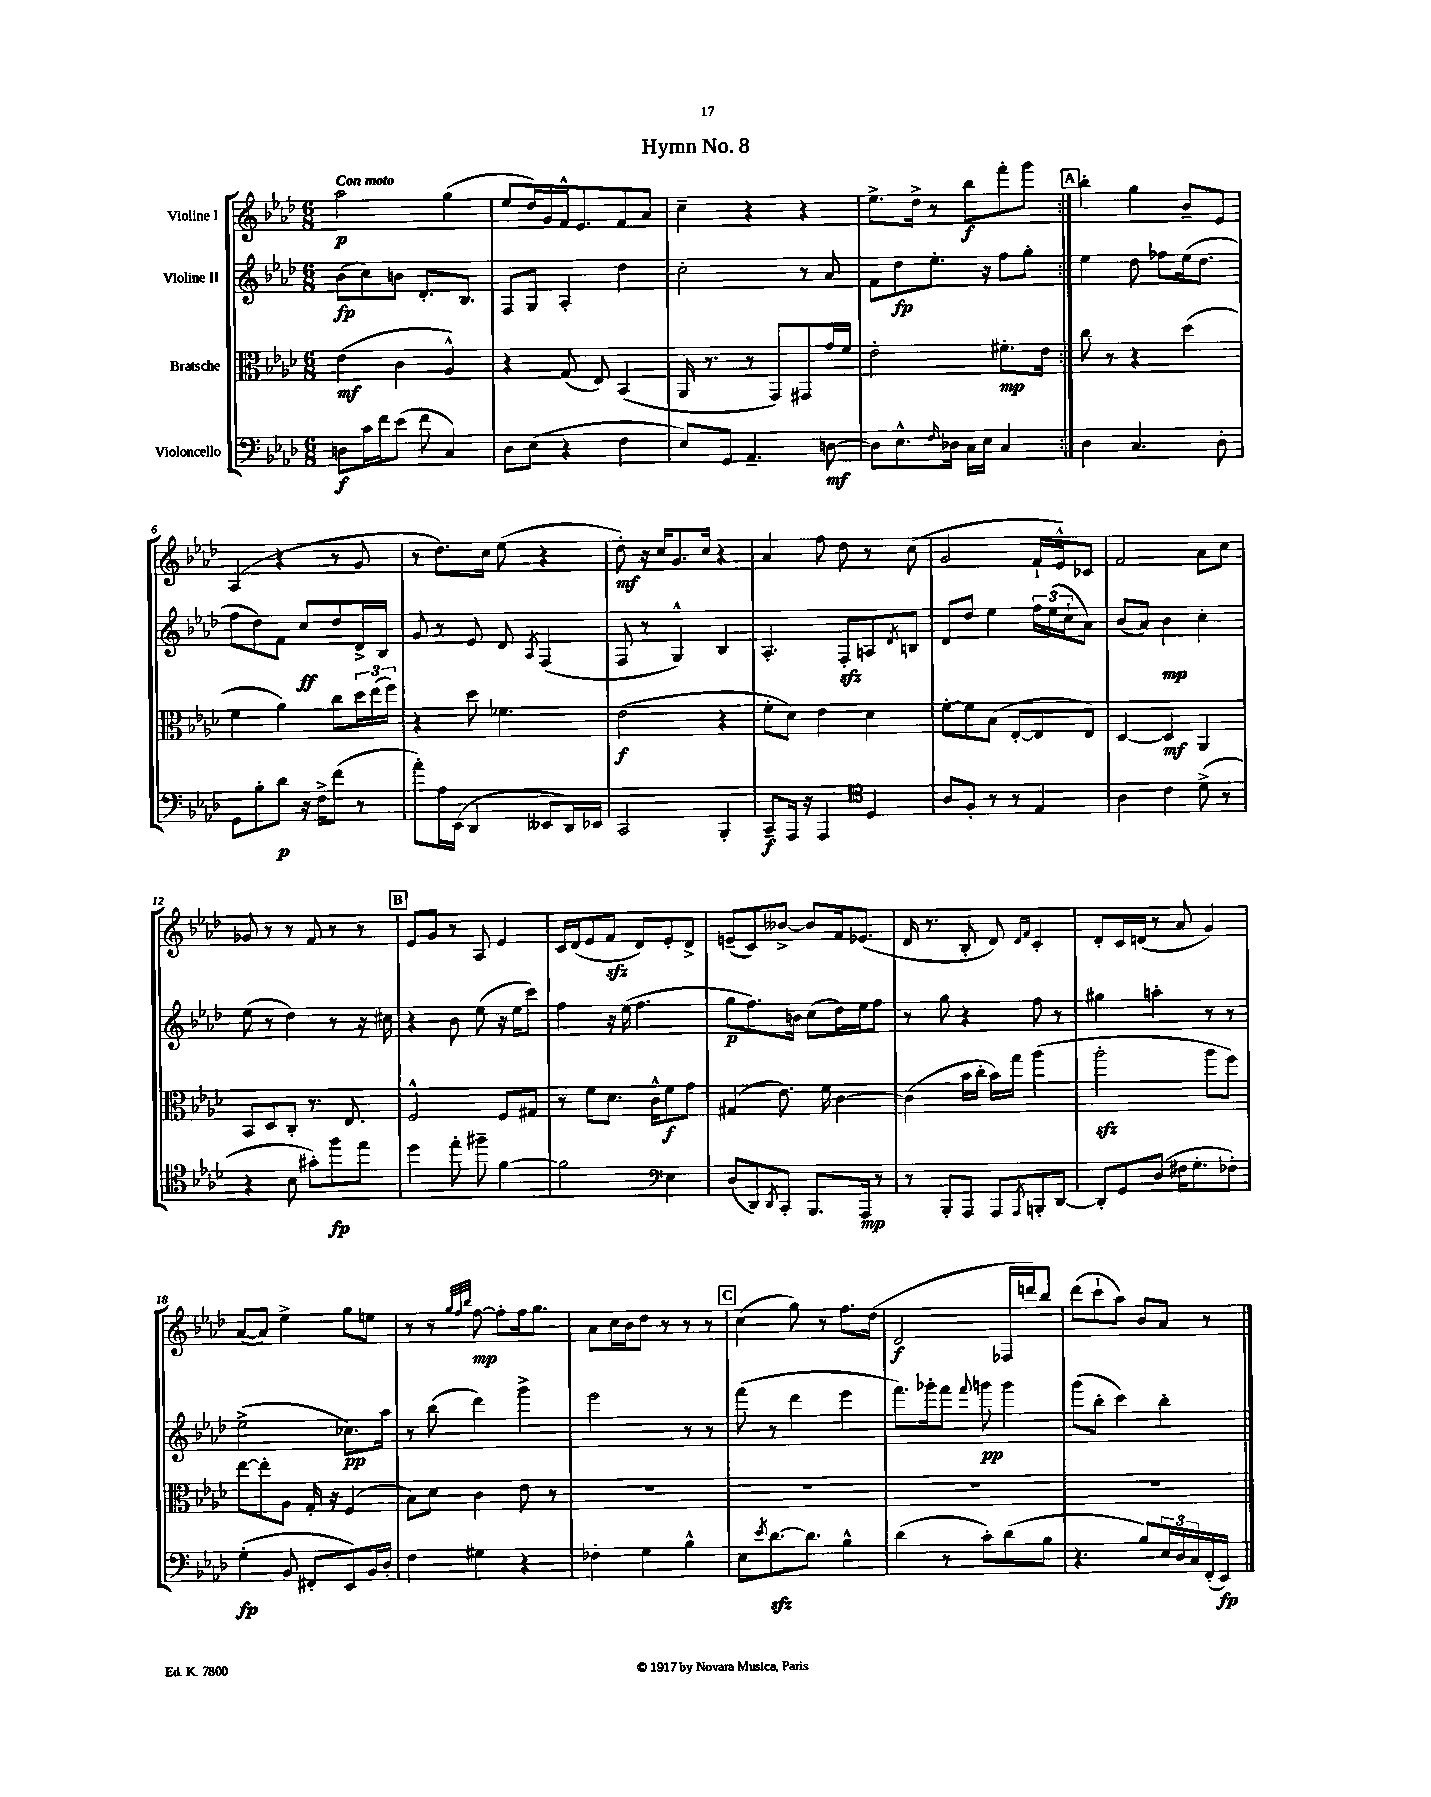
\header { title = "Hymn No. 8" }
<<
\new StaffGroup <<
\new Staff = "s0" \with { instrumentName = "Violine I" } {
    \clef treble \key aes \major \numericTimeSignature \time 6/8 \tempo "Con moto"
    \repeat volta 2 { aes''2\p g''4( |
    ees''8 des''16) g'16 f'16-^ ees'8. f'8 aes'8 |
    c''4-- r4 r4 |
    ees''8.-> des''16-> r8 bes''8\f f'''8-. g'''8 | }
    \mark \markup { \box "A" } bes''4-. g''4 bes'8-- ees'8 |
    aes4( r4 r8 g'8 |
    r8 des''8.) c''16 ees''8( r4 |
    des''8-.\mf) r16 c''16 g'8. c''16 r4 |
    aes'4 f''8 des''8 r8 c''8( |
    g'2 f'16-! ees'16-^) ces'8 |
    f'2 aes'8 c''8 |
    ges'8 r8 r8 f'8 r8 r8 |
    \mark \markup { \box "B" } ees'8 g'8 r8 aes8 ees'4 |
    c'16 des'16( ees'8 f'8\sfz des'8) ees'8-. des'8-> |
    e'8--( c'8) beses'8~-> beses'8 f'16 ees'8.( |
    des'16 r8. bes8-. des'8) \grace { des'16 f'16 } c'4-. |
    des'8-. c'16 d'16( r8 aes'8 g'4) |
    aes'8~( aes'8) ees''4-> g''8 e''8 |
    r8 r8 \grace { g''32 f''32 bes''32 } f''8~\mp f''8-. f''16 g''8. |
    aes'8 c''16 bes'16 des''8 r8 r8 r8 |
    \mark \markup { \box "C" } c''4( g''8) r8 f''8. des''16( |
    des'2\f fes16 d'''16) bes''8 |
    des'''8( c'''8-! aes''8) bes'8 aes'8 r8 \bar "|." |
}
\new Staff = "s1" \with { instrumentName = "Violine II" } {
    \clef treble \key aes \major \numericTimeSignature \time 6/8
    \repeat volta 2 { bes'8\fp( c''8) b'8 des'8.-. bes8. |
    f8 g8 aes4-. des''4 |
    c''2-. r8 aes'8 |
    f'8 des''8\fp ees''8.-. r16 f''8 g''8-. | }
    \mark \markup { \box "A" } ees''4 des''8 fes''8 ees''16( des''8. |
    f''8 des''8) f'8 c''8\ff des''8 des'16-> bes16 |
    g'8 r8 ees'8 des'8 \acciaccatura { aes8 } f4( |
    f8 r8 g4-^) bes4 |
    aes4.-. f8-.\sfz a8 \acciaccatura { des'8 } b8 |
    des'8 des''8 ees''4 \tuplet 3/2 { f''16 ees''16( c''16-! } aes'8) |
    bes'8( aes'8) bes'4\mp c''4-. |
    ees''8( r8 des''4) r8 r16 cis''16 |
    \mark \markup { \box "B" } r4 bes'8 ees''8( r16 ees''16 c'''8) |
    f''4 r16 ees''16( f''4. |
    g''8\p f''8.) b'16 c''8( des''16) ees''16 f''8 |
    r8 g''8 r4 f''8 r8 |
    gis''4 a''4-. r8 r8 |
    ees''2->( ces''8.\pp) aes''16 |
    r8 bes''8( des'''4) g'''4-> |
    ees'''2 r8 r8 |
    \mark \markup { \box "C" } f'''8( r8 des'''4 ees'''4 |
    f'''8.) ges'''16-. f'''8 \appoggiatura { f'''8 } g'''8\pp g'''4 |
    g'''8( bes''8-. c'''4) bes''4-. \bar "|." |
}
\new Staff = "s2" \with { instrumentName = "Bratsche" } {
    \clef alto \key aes \major \numericTimeSignature \time 6/8
    \repeat volta 2 { ees'4\mf( c'4 aes4-^) |
    r4 g8( ees8) bes,4( |
    aes,16 r8. r8 g,8) gis,8 g'16 f'16 |
    ees'2-. fis'8.-.\mp ees'16 | }
    \mark \markup { \box "A" } c''8 r8 r4 des''4( |
    f'4 aes'4) c''8 \tuplet 3/2 { des''16 ees''16( f''16) } |
    r4 des''8 fes'4. |
    ees'2\f( r4 |
    f'8-. des'8) ees'4 des'4 |
    f'8~-. f'8 bes8( ees8~-. ees8 ees8) |
    des4~ des4\mf aes,4 |
    bes,8 des8 c8-. r8. ees8. |
    \mark \markup { \box "B" } f2-^ f8 gis8 |
    r8 f'8 des'8. c'16-^ f'8\f g'8 |
    gis4( ees'8.) f'16 c'4~ |
    c'4( bes'16 c''16-. bes'16) g''16 aes''4( |
    aes''2-.\sfz aes''8 f''8) |
    ees''8~ ees''8-. aes8 g16-. r16 f4( |
    bes8) des'8 c'4 ees'8 r8 |
    R2. |
    \mark \markup { \box "C" } R2. |
    R2. |
    R2. \bar "|." |
}
\new Staff = "s3" \with { instrumentName = "Violoncello" } {
    \clef bass \key aes \major \numericTimeSignature \time 6/8
    \repeat volta 2 { d8\f c'16 f'16 ees'8( f'8 c4) |
    des8 ees8( r4 f4 |
    ees8) g,8 aes,4.-- d8~\mf |
    d8 ees8.-^ \grace { f16 } des16 c16 ees16 c4 | }
    \mark \markup { \box "A" } des4 c4. des8-. |
    g,8 bes8-. des'8\p r16 f16-> f'8( r8 |
    aes'8-.) aes16 ees,16( des,4 eeses,8 des,16) ees,16 |
    c,2 bes,,4-. |
    c,8--\f aes,,16 r16 aes,,4 \clef tenor des4 |
    aes8 f8-. r8 r8 ees4 |
    aes4 c'4 des'8->( r8 |
    r4 bes8 gis'8-.) f''8\fp ees''8 |
    \mark \markup { \box "B" } des''4 ees''8-. fis''8-- f'4~ |
    f'2 \clef bass ees4 |
    des8( des,8) \acciaccatura { des,8 } c,8-. bes,,8. aes,,16\mp r8 |
    r8 bes,,8-. aes,,8 aes,,8 \acciaccatura { aes,,8 } b,,8-. des,8~ |
    des,8-. g,8 des8( fis16 g8.-. fes8-.) |
    g4-.\fp( bes,8 fis,8-. ees,8) bes,16 des16-. |
    f4 gis4 r4 |
    fes4-. g4 bes4-^ |
    \mark \markup { \box "C" } ees8 \acciaccatura { ees'8 } des'8.~\sfz des'8. bes4-^ |
    des'4( r8 c'8-.) des'8( bes8 |
    r4. bes8) \tuplet 3/2 { ees16 des16 c16 } f,16-.( ees,16\fp) \bar "|." |
}
>>
>>
